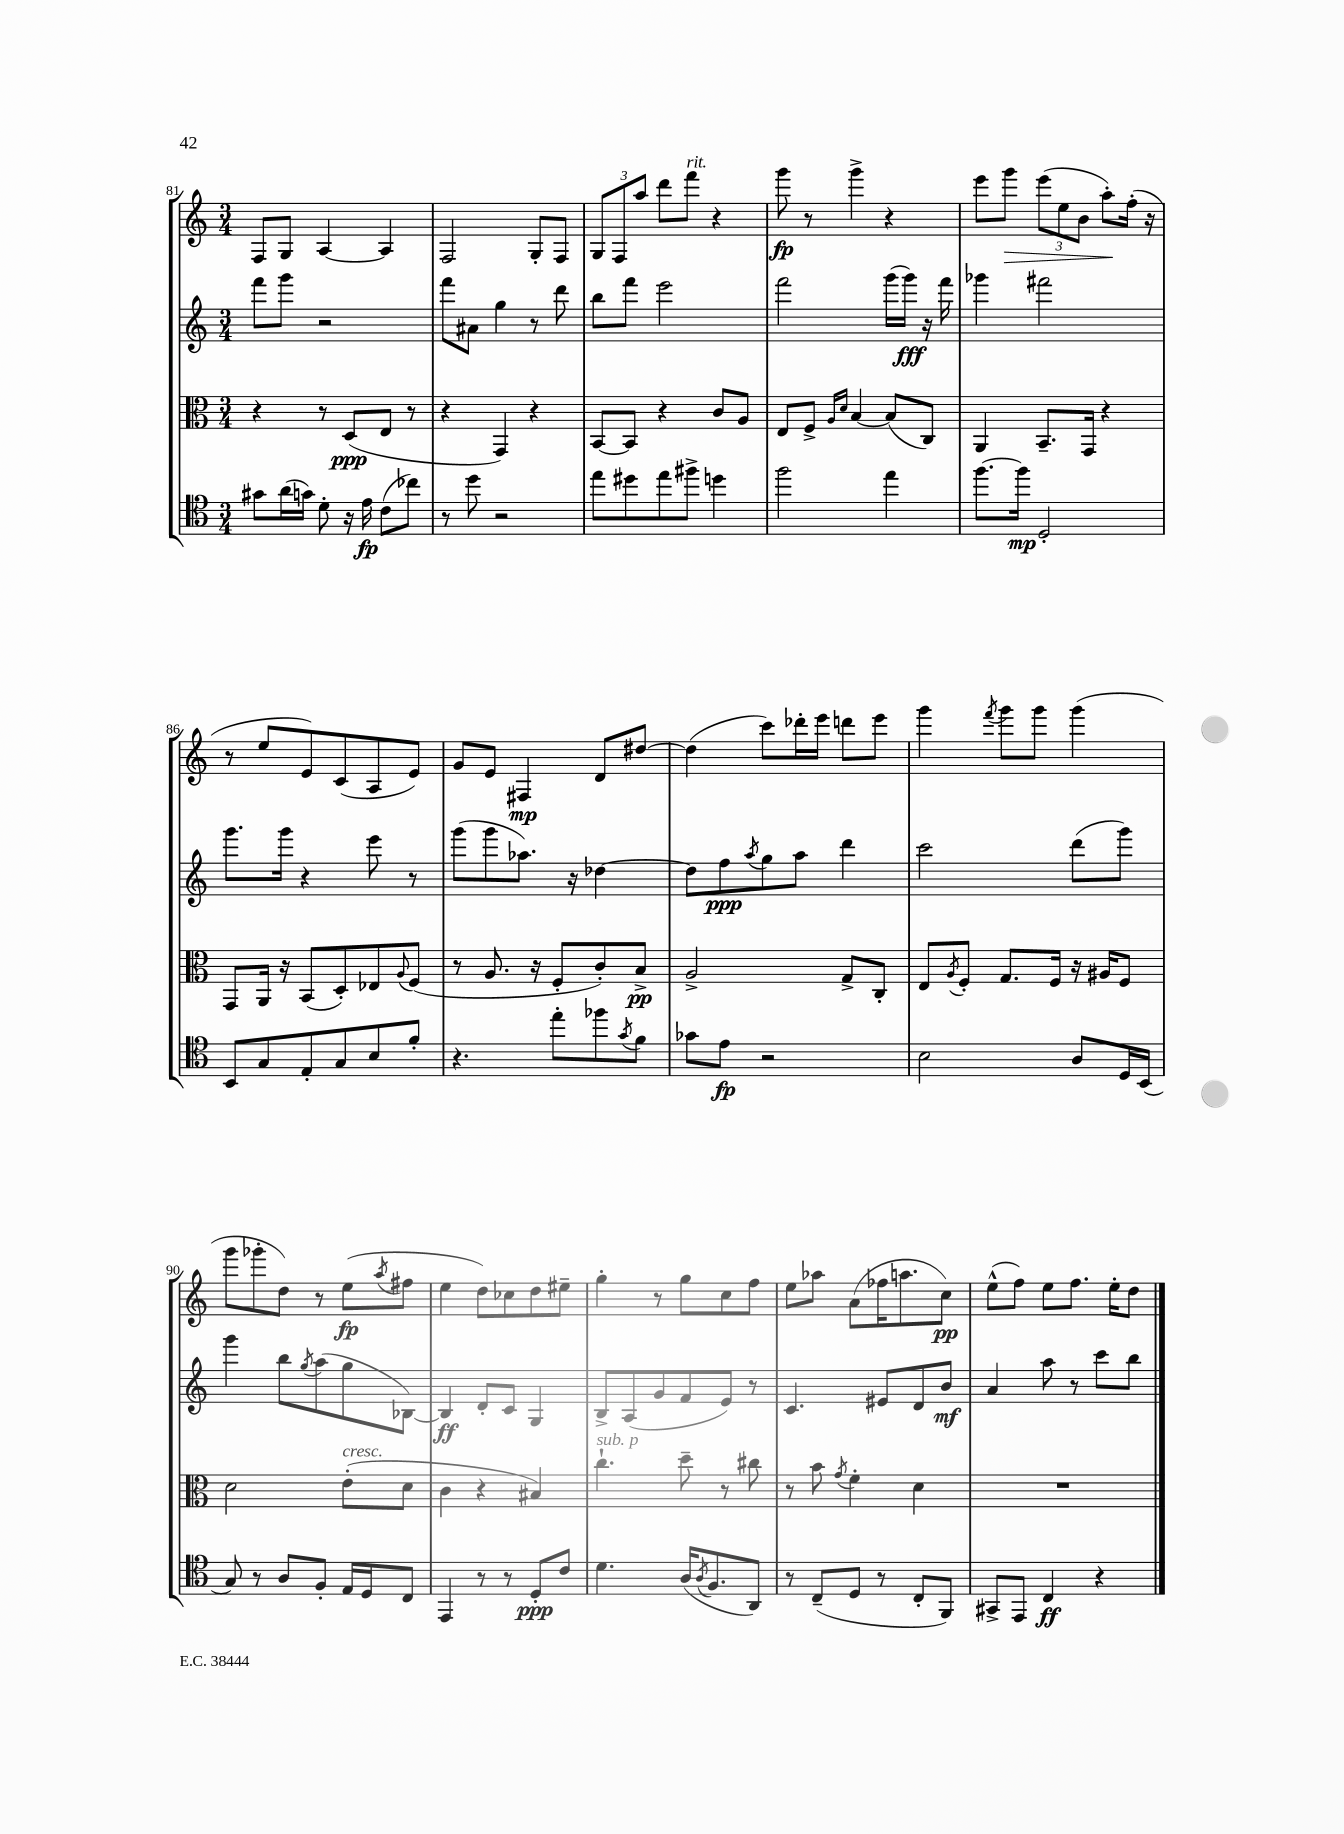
<<
\new StaffGroup <<
\new Staff = "s0" {
    \clef treble \key c \major \numericTimeSignature \time 3/4
    f8 g8 a4~ a4 |
    f2 g8-. f8 |
    \tuplet 3/2 { g8 f8 a''8 } d'''8 f'''8^\markup { \italic "rit." } r4 |
    g'''8\fp r8 g'''4-> r4 |
    e'''8 g'''8\> \tuplet 3/2 { e'''8( e''8 b'8 } a''8-.\!) f''16-.( r16 |
    r8 e''8 e'8) c'8( a8 e'8) |
    g'8 e'8 fis4\mp d'8 dis''8~ |
    dis''4( c'''8) des'''16-. e'''16 d'''8 e'''8 |
    g'''4 \acciaccatura { f'''8 } g'''8 g'''8 g'''4( |
    g'''8 ges'''8-. d''8) r8 e''8\fp( \acciaccatura { a''8 } fis''8 |
    e''4 d''8) ces''8 d''8 eis''8-- |
    g''4-. r8 g''8 c''8 f''8 |
    e''8 aes''8 a'8( fes''16 a''8. c''8\pp) |
    e''8-^( f''8) e''8 f''8. e''16-. d''8 \bar "|." |
}
\new Staff = "s1" {
    \clef treble \key c \major \numericTimeSignature \time 3/4
    f'''8 g'''8 r2 |
    f'''8 ais'8 g''4 r8 d'''8 |
    b''8 f'''8 e'''2 |
    f'''2 g'''16( g'''16\fff) r16 f'''16 |
    ges'''4 fis'''2 |
    g'''8. g'''16 r4 e'''8 r8 |
    g'''8( g'''8 aes''8.) r16 des''4~ |
    des''8 f''8\ppp \acciaccatura { a''8 } g''8 a''8 d'''4 |
    c'''2 d'''8( g'''8) |
    g'''4 b''8 \acciaccatura { g''8 } a''8( g''8 bes8~) |
    bes4\ff d'8-. c'8 g4 |
    b8-> a8( g'8 f'8 e'8) r8 |
    c'4. eis'8 d'8 b'8\mf |
    a'4 a''8 r8 c'''8 b''8 \bar "|." |
}
\new Staff = "s2" {
    \clef alto \key c \major \numericTimeSignature \time 3/4
    r4 r8 d8\ppp( e8 r8 |
    r4 g,4) r4 |
    b,8~ b,8 r4 c'8 a8 |
    e8 f8-> \grace { a16 d'16 } b4~ b8( c8) |
    a,4 b,8.-- g,16 r4 |
    g,8 a,16 r16 b,8( d8-.) ees8 \appoggiatura { a8 } f8( |
    r8 a8. r16 f8-. c'8-.) b8->\pp |
    a2-> g8-> c8-. |
    e8 \acciaccatura { a8 } f8-. g8. f16 r16 ais16 f8 |
    d'2 e'8-.^\markup { \italic "cresc." }( d'8 |
    c'4 r4 bis4) |
    c''4.-!^\markup { \italic "sub. p" } d''8-- r8 cis''8 |
    r8 b'8 \acciaccatura { g'8 } f'4-. d'4 |
    R2. \bar "|." |
}
\new Staff = "s3" {
    \clef tenor \key c \major \numericTimeSignature \time 3/4
    gis'8 a'16( g'16) d'8-. r16 e'16\fp c'8( ces''8) |
    r8 d''8 r2 |
    e''8 dis''8 e''8 fis''8-> d''4 |
    f''2 e''4 |
    f''8.~ f''16\mp d2-. |
    b,8 g8 e8-. g8 b8 f'8-. |
    r4. e''8-. fes''8 \acciaccatura { g'8 } f'8 |
    ges'8 e'8\fp r2 |
    b2 a8 d16 b,16( |
    g8) r8 a8 f8-. e16 d16 c8 |
    e,4 r8 r8 d8-.\ppp c'8 |
    d'4. a16( \acciaccatura { a8 } f8. a,8) |
    r8 c8--( d8 r8 c8-. f,8) |
    gis,8-> e,8 c4\ff r4 \bar "|." |
}
>>
>>
\layout { \context { \Score currentBarNumber = #81 } }
